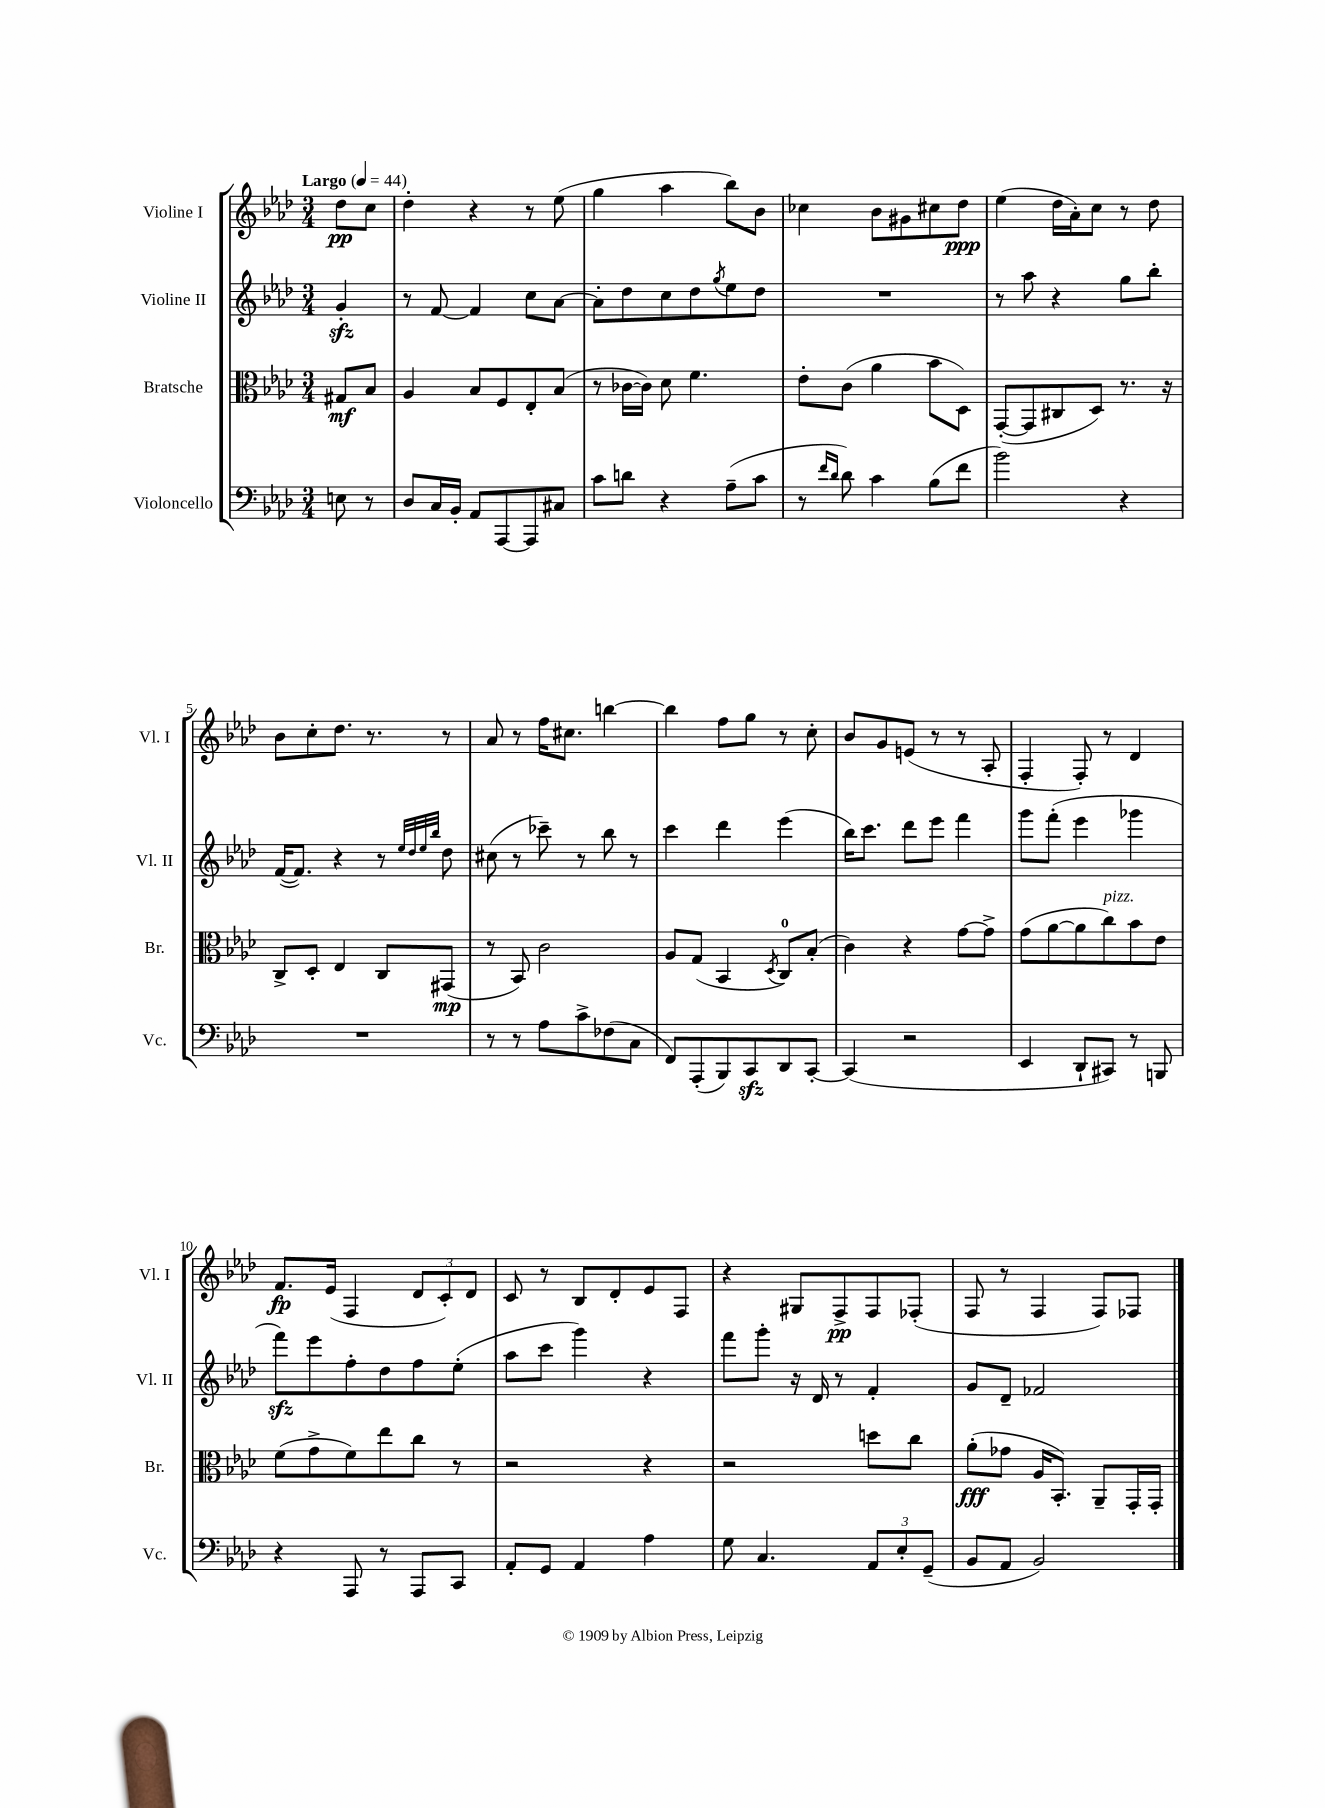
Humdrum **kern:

**kern	**kern	**kern	**kern
*staff4	*staff3	*staff2	*staff1
*clefF4	*clefC3	*clefG2	*clefG2
*k[b-e-a-d-]	*k[b-e-a-d-]	*k[b-e-a-d-]	*k[b-e-a-d-]
*M3/4	*M3/4	*M3/4	*M3/4
*MM44	*MM44	*MM44	*MM44
8E\	8G#/L	4g'/	8dd-\L
8r	8B-/J	.	8cc\J
=	=	=	=
8D-/L	4A-/	8r	4dd-'\
16C/L	.	[8f/	.
16BB-'/JJ	.	.	.
8AA-/L	8B-/L	4f/]	4r
[8AAA-/	8F/	.	.
8AAA-/]	8E-'/	8cc\L	8r
8C#/J	(8B-/J	[8a-\J	(8ee-\
=	=	=	=
8c\L	8r	8a-'\]L	4gg\
8d\J	[16c-\LL	8dd-\	.
.	16c-\]JJ)	.	.
4r	8d-\	8cc\	4aa-\
.	4.f\	8dd-\	.
.	.	8qgg/	.
(8A-~\L	.	8ee-\	8bb-\L)
8c\J	.	8dd-\J	8b-\J
=	=	=	=
8r	8e-'\L	2.r	4cc-\
16qqf/LL	.	.	.
16qqd-/JJ	.	.	.
8d-\)	(8c\J	.	.
4c\	4a-\	.	8b-\L
.	.	.	8g#\
(8B-\L	8b-\L	.	8cc#\
8f\J	8D-\J)	.	8dd-\J
=	=	=	=
2b-\)	([8GG'/L	8r	(4ee-\
.	8GG/]	8aa-\	.
.	8C#/	4r	16dd-\LL
.	.	.	16a-'\J)
.	8D-/J)	.	8cc\J
4r	8.r	8gg\L	8r
.	.	8bb-'\J	8dd-\
.	16r	.	.
=	=	=	=
2.r	8C^/L	([16f/LK	8b-\L
.	.	8.f/]J)	.
.	8D-'/J	.	8cc'\
.	4E-/	4r	8.dd-\J
.	.	.	8.r
.	8C/L	8r	.
.	.	32qqee-/LLL	.
.	.	32qqdd-/	.
.	.	32qqee-/	.
.	.	32qqbb-/JJJ	.
.	(8GG#/J	8dd-\	8r
=	=	=	=
8r	8r	(8cc#\	8a-/
8r	8BB-/)	8r	8r
8A-\L	2c\	8ccc-~\)	16ff\LK
.	.	.	8.cc#\J
8c^\	.	8r	.
(8F-\	.	8bb-\	[4bb\
8C\J	.	8r	.
=	=	=	=
8FF/L)	8A-/L	4ccc\	4bb\]
(8AAA-'/	(8G/J	.	.
8BBB-/)	4BB-/	4ddd-\	8ff\L
8CC/	.	.	8gg\J
.	8qD-/	.	.
8DD-/	8C/L)	(4eee-\	8r
[8CC'/J	(8B-'/J	.	8cc'\
=	=	=	=
(4CC/]	4c\)	16bb-\LK)	8b-/L
.	.	8.ccc\J	.
.	.	.	8g/
2r	4r	8ddd-\L	(8e/J
.	.	8eee-\J	8r
.	[8g\L	4fff\	8r
.	8g^\]J	.	8A-'/
=	=	=	=
4EE-/	(8g\L	8ggg\L	4F'/
.	[8a-\	(8fff'\J	.
8DD-`/L	8a-\]	4eee-\	8F'/)
8CC#/J)	8cc\)	.	8r
8r	8b-\	4ggg-\	4d-/
8BBB/	8e-\J	.	.
=	=	=	=
4r	(8f\L	8fff\L)	8.f/L
.	8g^\	8eee-\	.
.	.	.	(16e-/Jk
8AAA-/	8f\)	8ff'\	4F/
8r	8ee-\	8dd-\	.
8AAA-/L	8cc\J	8ff\	12d-/L
.	.	.	12c'/)
8CC/J	8r	(8ee-'\J	.
.	.	.	12d-/J
=	=	=	=
8AA-'/L	2r	8aa-\L	8c/
8GG/J	.	8ccc\J	8r
4AA-/	.	4ggg\)	8B-/L
.	.	.	8d-'/
4A-\	4r	4r	8e-/
.	.	.	8F/J
=	=	=	=
8G\	2r	8fff\L	4r
4.C/	.	8ggg'\J	.
.	.	16r	8G#/L
.	.	16d-/	.
.	.	8r	8F^/
12AA-/L	8dd\L	4f'/	8F/
12E-'/	.	.	.
.	8cc\J	.	(8F-'/J
(12GG~/J	.	.	.
=	=	=	=
8BB-/L	(8a-'\L	8g/L	8F/
8AA-/J	8g-\J	8d-~/J	8r
2BB-/)	16A-/LK	2f-/	4F/
.	8.BB-'/J)	.	.
.	8AA-~/L	.	8F/L)
.	16GG'/L	.	8F-/J
.	16GG'/JJ	.	.
==	==	==	==
*-	*-	*-	*-
